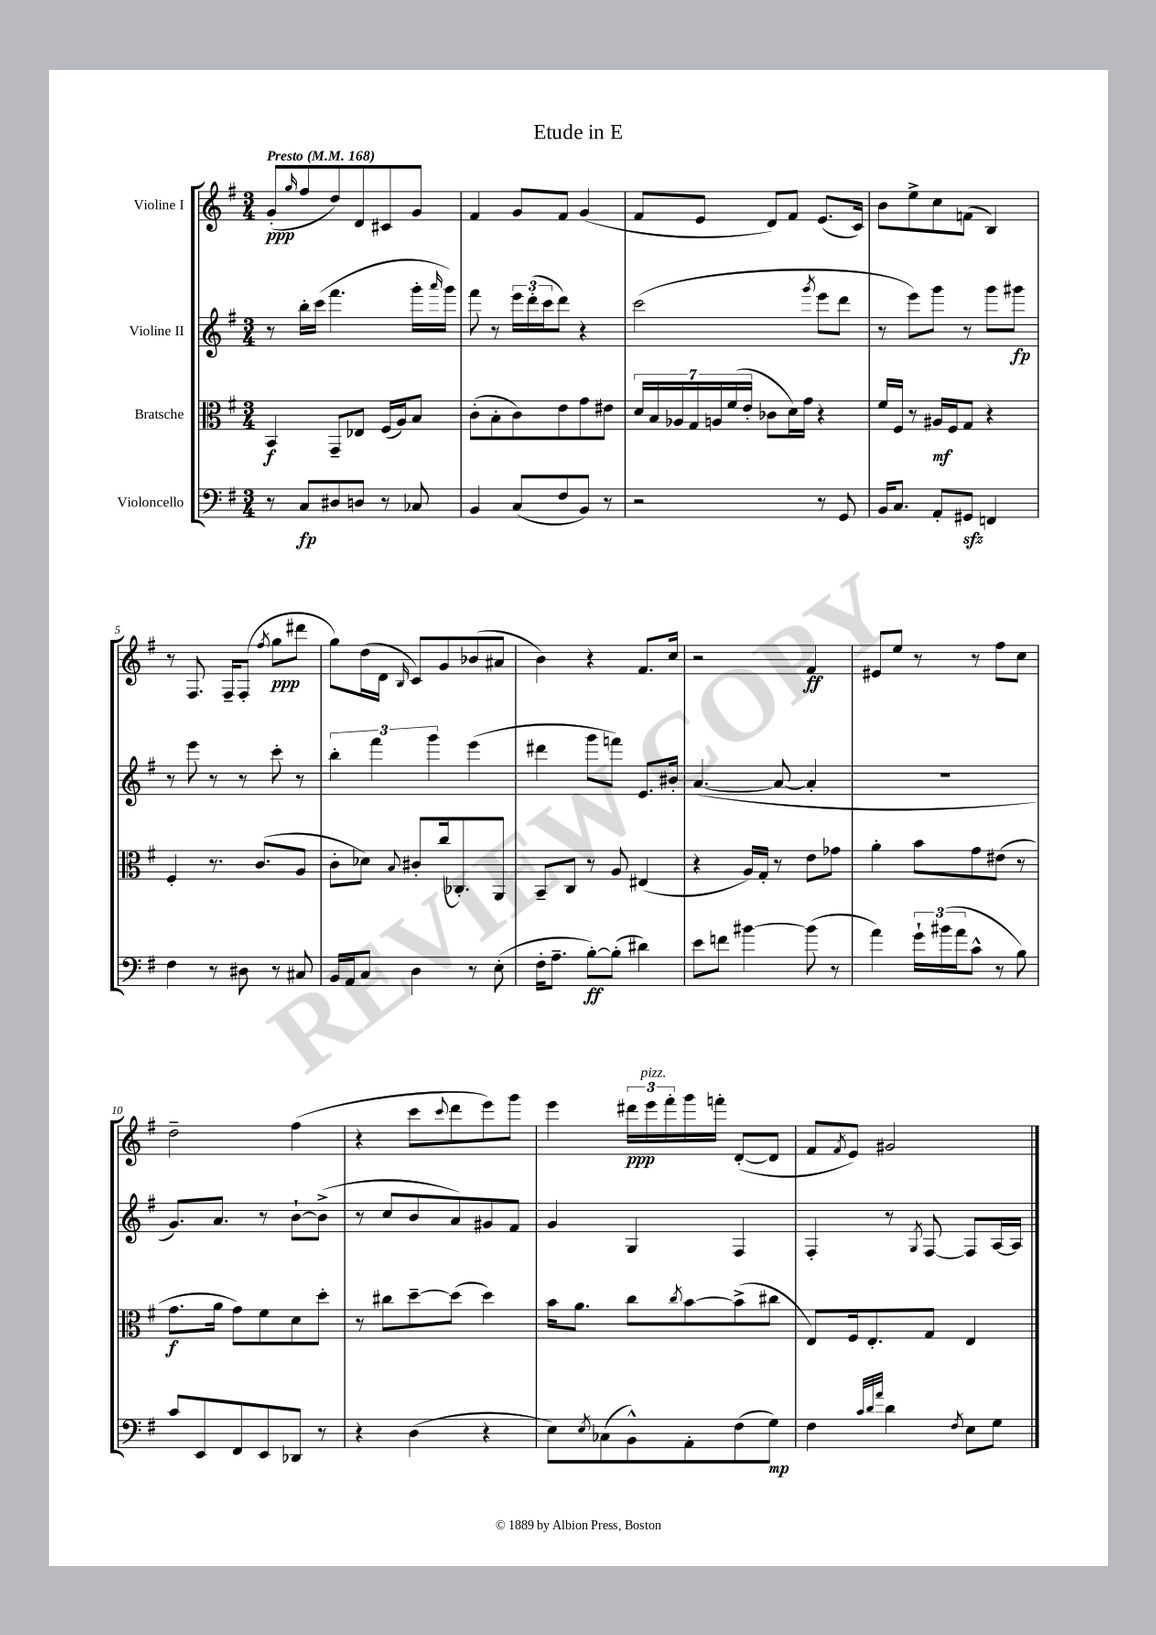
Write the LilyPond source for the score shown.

\header { title = "Etude in E" }
<<
\new StaffGroup <<
\new Staff = "s0" \with { instrumentName = "Violine I" } {
    \clef treble \key g \major \numericTimeSignature \time 3/4 \tempo "Presto" 4 = 168
    g'8-.\ppp( \grace { g''16 } fis''8 d''8) d'8 cis'8 g'8 |
    fis'4 g'8 fis'8 g'4( |
    fis'8 e'8 d'8) fis'8 e'8.( c'16) |
    b'8 e''8-> c''8 f'8( b4) |
    r8 fis8. fis16-- fis8-.( \acciaccatura { fis''8 } g''8\ppp dis'''8 |
    g''8) d''16( d'16 \grace { b16 } c'8) g'8 bes'8( ais'8 |
    b'4) r4 fis'8. c''16 |
    r2 fis'4\ff |
    eis'8 e''8 r8 r8 fis''8 c''8 |
    d''2-- fis''4( |
    r4 c'''8 \appoggiatura { c'''8 } d'''8 e'''8) g'''8 |
    e'''4 \tuplet 3/2 { dis'''16\ppp e'''16^\markup { \italic "pizz." } fis'''16-. } g'''16 f'''16-. d'8~-.( d'8 |
    fis'8 \acciaccatura { fis'8 } e'8) gis'2 \bar "|." |
}
\new Staff = "s1" \with { instrumentName = "Violine II" } {
    \clef treble \key g \major \numericTimeSignature \time 3/4
    r8 b''16-. c'''16( fis'''4. g'''16-. \grace { a'''16 } g'''16) |
    fis'''8 r8 \tuplet 3/2 { e'''16 d'''16-.( c'''16 } d'''8) r4 |
    c'''2( \acciaccatura { g'''8 } e'''8 d'''8 |
    r8 e'''8) g'''8 r8 g'''8 gis'''8\fp |
    r8 e'''8 r8 r8 c'''8-. r8 |
    \tuplet 3/2 { b''4-. fis'''4 g'''4 } e'''4( |
    dis'''4 g'''8 f'''8) e'8. bis'16-. |
    a'4.~( a'8~ a'4-. |
    R2. |
    g'8.) a'8. r8 b'8~-! b'8->( |
    r8 c''8 b'8 a'8) gis'8 fis'8 |
    g'4 g4 fis4 |
    fis4-. r8 \acciaccatura { g8 } fis8~ fis8 a16~ a16 \bar "|." |
}
\new Staff = "s2" \with { instrumentName = "Bratsche" } {
    \clef alto \key g \major \numericTimeSignature \time 3/4
    b,4\f g,8-- ees8 fis16( a16) b8 |
    c'8-.( b8-. c'8) e'8 g'8 eis'8 |
    \tuplet 7/4 { d'16 b16 aes16 g16 a16 fis'16( e'16-. } ces'8 d'16) g'16 r4 |
    fis'16 fis16 r8 ais16\mf fis16 g8 r4 |
    fis4-. r8. c'8.( a8 |
    c'8-. des'8) \appoggiatura { b8 } cis'8-. c''16( ces8.-.) a,8 |
    b,8-- c8 r8 a8 eis4( |
    r4 a16) g16-. r8 e'8 ges'8 |
    a'4-. b'8 g'8 eis'8( r8 |
    g'8.\f a'16 g'8) fis'8 d'8 d''8-. |
    r8 cis''8 d''8~-- d''8( d''4) |
    b'16 a'8. c''8 \acciaccatura { c''8 } b'8~ b'8->( cis''8 |
    e8) fis16 e8.-. g8 e4 \bar "|." |
}
\new Staff = "s3" \with { instrumentName = "Violoncello" } {
    \clef bass \key g \major \numericTimeSignature \time 3/4
    r8 c8\fp dis8 d8 r8 ces8 |
    b,4 c8( fis8 b,8) r8 |
    r2 r8 g,8 |
    b,16 c8. a,8-. gis,8\sfz f,4 |
    fis4 r8 dis8 r8 cis8 |
    b,16 a,16 c8 d4 r8 e8-.( |
    fis16-. a8.-- b8~-.\ff) b8-.( dis'4) |
    e'8 f'8 bis'4~ bis'8( r8 |
    a'4) \tuplet 3/2 { g'16-! bis'16( a'16 } c'8-^ r8 b8) |
    c'8 e,8 fis,8 e,8 des,8 r8 |
    r4 d4( r4 |
    e8) \acciaccatura { e8 } ces8( b,8-^) a,8-. fis8( g8\mp) |
    fis4 \grace { c'32 d'32 a'32 } d'4 \acciaccatura { fis8 } e8 g8 \bar "|." |
}
>>
>>
